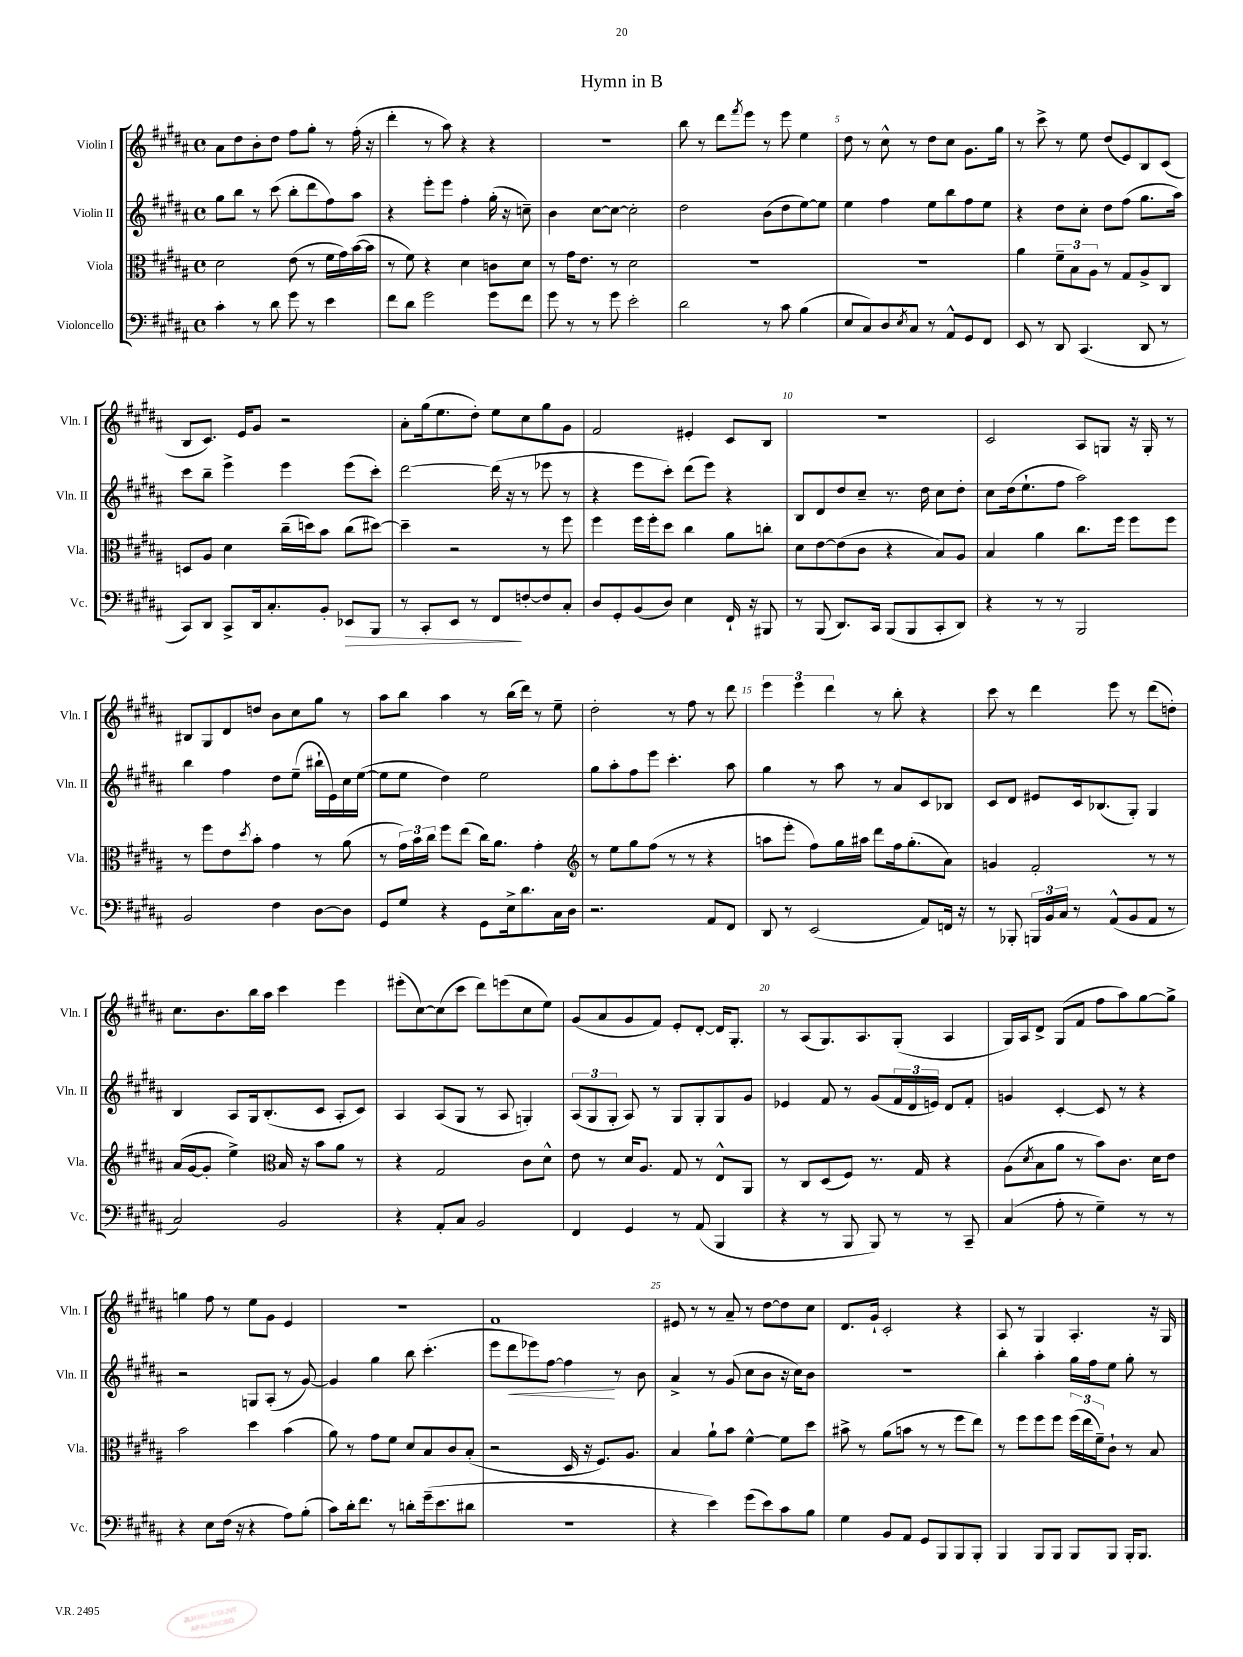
\header { title = "Hymn in B" }
<<
\new StaffGroup <<
\new Staff = "s0" \with { instrumentName = "Violin I" shortInstrumentName = "Vln. I" } {
    \clef treble \key b \major \defaultTimeSignature \time 4/4
    ais'8 dis''8 b'8-. dis''8 fis''8 gis''8-. r8 fis''16-.( r16 |
    dis'''4-. r8 ais''8) r4 r4 |
    R1 |
    b''8 r8 dis'''8 \acciaccatura { fis'''8 } e'''8 r8 e'''8 e''4 |
    dis''8 r8 cis''8-^ r8 dis''8 cis''8 gis'8. gis''16 |
    r8 cis'''8-> r8 e''8 dis''8( e'8) b8 cis'8( |
    b8 cis'8.) e'16 gis'8 r2 |
    ais'8-. gis''16( e''8. dis''8-.) e''8 cis''8 gis''8 gis'8 |
    fis'2 eis'4-. cis'8 b8 |
    R1 |
    cis'2 ais8 g8 r16 g16-. r8 |
    bis8 gis8 dis'8 d''8 b'8 cis''8 gis''8 r8 |
    ais''8 b''8 ais''4 r8 b''16( dis'''16) r8 e''8-- |
    dis''2-. r8 fis''8 r8 dis'''8 |
    \tuplet 3/2 { e'''4 e'''4 dis'''4 } r8 b''8-. r4 |
    cis'''8 r8 dis'''4 e'''8 r8 dis'''8( d''8-.) |
    cis''8. b'8. b''16 ais''16 cis'''4 e'''4 |
    eis'''8-.( cis''8~) cis''8( cis'''8 dis'''8) e'''8( cis''8 e''8) |
    gis'8( ais'8 gis'8 fis'8) e'8-. dis'8~-. dis'16 gis8.-. |
    r8 ais8( gis8.) ais8. gis8-.( ais4 |
    gis16) ais16 dis'8-> gis8( fis'8 fis''8 ais''8) gis''8~ gis''8-> |
    g''4 fis''8 r8 e''8 gis'8 e'4 |
    r1 |
    fis'1 |
    eis'8 r8 r8 ais'8-- r8 dis''8~ dis''8 cis''8 |
    dis'8. gis'16-! cis'2-. r4 |
    ais8 r8 gis4 ais4.-. r16 gis16 \bar "|." |
}
\new Staff = "s1" \with { instrumentName = "Violin II" shortInstrumentName = "Vln. II" } {
    \clef treble \key b \major \defaultTimeSignature \time 4/4
    gis''8 b''8 r8 cis'''8( b''8-. dis'''8 fis''8) ais''8 |
    r4 e'''8-. e'''8 fis''4-. gis''16-.( r16 c''8--) |
    b'4 cis''8~ cis''8~ cis''2-. |
    dis''2 b'8( dis''8 e''8~) e''8 |
    e''4 fis''4 e''8 b''8 fis''8 e''8 |
    r4 dis''8 cis''8-. dis''8 fis''8( gis''8. ais''16) |
    cis'''8 b''8-- e'''4-> e'''4 e'''8( cis'''8-.) |
    dis'''2~ dis'''16( r16 r8 ees'''8 r8 |
    r4 e'''8 cis'''8-.) dis'''8( e'''8) r4 |
    b8 dis'8 dis''8 cis''8-- r8. dis''16 cis''8 dis''8-. |
    cis''8 dis''16( e''8.-! fis''8 ais''2) |
    b''4 fis''4 dis''8 e''8--( bis''16-! e'16) cis''16 e''16~( |
    e''8 e''8 dis''4) e''2 |
    gis''8 ais''8-. fis''8 e'''8 cis'''4.-. ais''8 |
    gis''4 r8 ais''8 r8 ais'8 cis'8 bes8 |
    cis'8 dis'8 eis'8 cis'16 bes8.( gis8-.) gis4 |
    b4 ais8 gis16 b8.-.( cis'8 ais8-. cis'8) |
    ais4 ais8( gis8 r8 ais8 g4-.) |
    \tuplet 3/2 { ais8( gis8 gis8-. } ais8) r8 gis8 gis8-. gis8 gis'8 |
    ees'4 fis'8 r8 gis'8( \tuplet 3/2 { fis'16 dis'16 e'16) } dis'8 fis'8-. |
    g'4 cis'4~-. cis'8 r8 r4 |
    r2 g8 ais8-.( r8 gis'8~) |
    gis'4 gis''4 b''8 cis'''4.-.( |
    e'''8 dis'''8\< ees'''8) fis''8~ fis''4\! r8 b'8 |
    ais'4-> r8 gis'8( cis''8 b'8 r16 cis''16) b'8 |
    R1 |
    b''4-. ais''4-. gis''16 fis''16 e''8 gis''8-. r8 \bar "|." |
}
\new Staff = "s2" \with { instrumentName = "Viola" shortInstrumentName = "Vla." } {
    \clef alto \key b \major \defaultTimeSignature \time 4/4
    dis'2 e'8( r8 fis'16 gis'16) b'16~( b'16 |
    r8 fis'8) r4 dis'4 c'8 dis'8 |
    r8 gis'16 e'8. r8 dis'2 |
    R1 |
    R1 |
    ais'4 \tuplet 3/2 { fis'8-- b8 ais8 } r8 gis8 ais8-> cis8 |
    d8 ais8 dis'4 cis''16--( d''16) b'8 cis''8( dis''8~) |
    dis''4-- r2 r8 fis''8 |
    fis''4 fis''16 fis''16-. dis''8 cis''4 ais'8 c''8-. |
    dis'8 e'8~ e'8( cis'8 r4 b8) ais8 |
    b4 ais'4 cis''8. fis''16 fis''8 fis''8 |
    r8 fis''8 e'8 \acciaccatura { dis''8 } b'8-. gis'4 r8 ais'8( |
    r8 \tuplet 3/2 { gis'16) b'16 cis''16 } fis''8 e''8( cis''16) ais'8. gis'4-. |
    \clef treble r8 e''8 gis''8 fis''8( r8 r8 r4 |
    a''8 e'''8-. fis''8) gis''16 ais''16 dis'''8 fis''16 gis''8.-.( ais'8) |
    g'4 fis'2-. r8 r8 |
    ais'16( gis'16~ gis'8-. e''4->) \clef alto b16 r16 b'8 ais'8 r8 |
    r4 gis2 cis'8 dis'8-^ |
    e'8 r8 dis'16 ais8. gis8 r8 e8-^ ais,8 |
    r8 cis8 dis8( fis8) r8. gis16 r4 |
    ais8( \acciaccatura { dis'8 } b8 ais'8 r8 b'8) cis'8. dis'16 e'8 |
    b'2 dis''4 b'4( |
    ais'8) r8 gis'8 fis'8 dis'8 b8 cis'8 b8-.( |
    r2 dis16 r16 fis8.) ais8. |
    b4 ais'8-! b'8 fis'4~-^ fis'8 dis''8 |
    bis'8-> r8 ais'8( b'8 r8 r8 fis''8 e''8) |
    r8 fis''8 fis''8 fis''8 \tuplet 3/2 { fis''16( e''16 fis'16--) } cis'8-! r8 b8 \bar "|." |
}
\new Staff = "s3" \with { instrumentName = "Violoncello" shortInstrumentName = "Vc." } {
    \clef bass \key b \major \defaultTimeSignature \time 4/4
    cis'4-. r8 dis'8 gis'8 r8 e'4 |
    fis'8 dis'8 gis'2 gis'8 fis'8 |
    gis'8 r8 r8 gis'8 e'2-. |
    dis'2 r8 cis'8 b4( |
    e8 cis8) dis8 \acciaccatura { e8 } cis8 r8 ais,8-^ gis,8 fis,8 |
    e,8 r8 dis,8 cis,4.( dis,8 r8 |
    cis,8) dis,8 cis,8-> dis,16 cis8.-. b,8-. ees,8\> b,,8 |
    r8 cis,8-. e,8 r8 fis,8\! f8~-. f8 cis8-. |
    dis8 gis,8-. b,8( dis8) e4 fis,16-! r16 bis,,8 |
    r8 b,,8( dis,8.) cis,16 b,,8( b,,8 cis,8-. dis,8) |
    r4 r8 r8 b,,2 |
    b,2 fis4 dis8~ dis8 |
    gis,8 gis8 r4 gis,8 e16-> dis'8. cis16 dis16 |
    r2. ais,8 fis,8 |
    dis,8 r8 e,2( ais,8) f,16 r16 |
    r8 bes,,8-. \tuplet 3/2 { b,,16 b,16 cis16 } r8 ais,8-^( b,8 ais,8 r8 |
    cis2) b,2 |
    r4 ais,8-. cis8 b,2 |
    fis,4 gis,4 r8 ais,8( b,,4 |
    r4 r8 b,,8 b,,8) r8 r8 cis,8-- |
    cis4( ais8-. r8 gis4--) r8 r8 |
    r4 e8 fis16( r16 r4 ais8) b8-.( |
    cis'8) dis'16-. fis'8. r8 d'8-. gis'16--( e'8. dis'8 |
    R1 |
    r4 e'4) gis'8( e'8) cis'8 b8 |
    gis4 b,8 ais,8 gis,8 b,,8 b,,8 b,,8-. |
    b,,4 b,,8 b,,8 b,,8 b,,8 b,,16-. b,,8. \bar "|." |
}
>>
>>
\layout { \context { \Score \override BarNumber.break-visibility = ##(#f #t #t) barNumberVisibility = #(every-nth-bar-number-visible 5) } }
